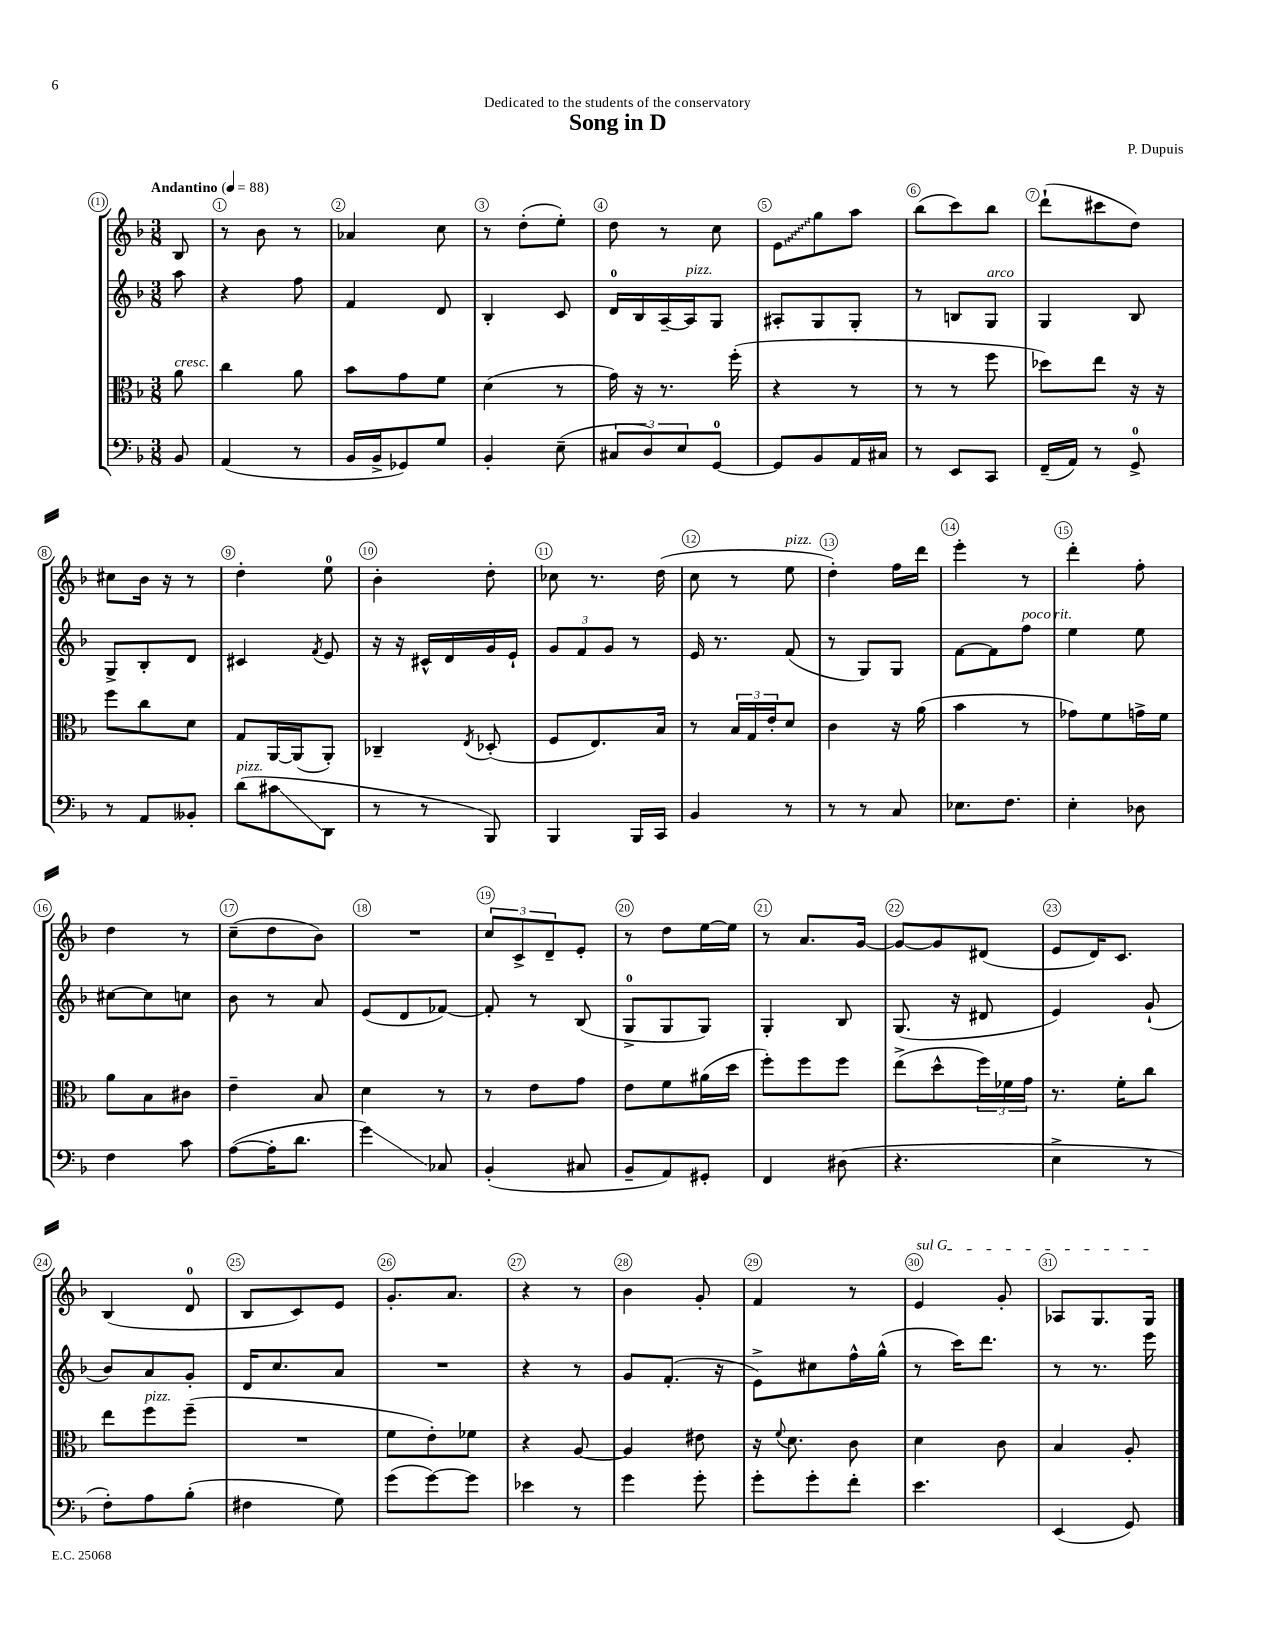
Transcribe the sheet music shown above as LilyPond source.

\header { title = "Song in D" composer = "P. Dupuis" dedication = "Dedicated to the students of the conservatory" }
<<
\new StaffGroup <<
\new Staff = "s0" {
    \clef treble \key f \major \numericTimeSignature \time 3/8 \partial 8 \tempo "Andantino" 4 = 88
    bes8 |
    r8 bes'8 r8 |
    aes'4 c''8 |
    r8 d''8-.( e''8-.) |
    d''8 r8 c''8 |
    \once \override Glissando.style = #'zigzag e'8\glissando g''8 a''8 |
    bes''8( c'''8) bes''8 |
    d'''8-!( cis'''8 d''8) |
    cis''8 bes'16 r16 r8 |
    d''4-. e''8-0 |
    bes'4-. d''8-. |
    ces''8 r8. d''16( |
    c''8 r8 e''8^\markup { \italic "pizz." } |
    d''4-.) f''16 d'''16 |
    e'''4-. r8 |
    d'''4-. f''8-. |
    d''4 r8 |
    c''8--( d''8 bes'8) |
    R4. |
    \tuplet 3/2 { c''8 c'8-> d'8-- } e'8-. |
    r8 d''8 e''16~ e''16 |
    r8 a'8. g'16~ |
    g'8~ g'8 dis'8( |
    e'8 d'16) c'8. |
    bes4( d'8-0 |
    bes8 c'8) e'8 |
    g'8.-. a'8. |
    r4 r8 |
    bes'4 g'8-. |
    f'4 r8 |
    \once \override TextSpanner.bound-details.left.text = \markup { \italic "sul G" } e'4\startTextSpan g'8-. |
    aes8 g8. g16\stopTextSpan \bar "|." |
}
\new Staff = "s1" {
    \clef treble \key f \major \numericTimeSignature \time 3/8 \partial 8
    a''8 |
    r4 f''8 |
    f'4 d'8 |
    bes4-. c'8 |
    d'16-0 bes16 a16~-- a16^\markup { \italic "pizz." } g8 |
    ais8-. g8 g8-. |
    r8 b8 g8^\markup { \italic "arco" } |
    g4 bes8 |
    g8-> bes8-. d'8 |
    cis'4 \acciaccatura { f'8 } e'8 |
    r16 r16 cis'16-^ d'16 g'16 e'16-! |
    \tuplet 3/2 { g'8 f'8 g'8 } r8 |
    e'16 r8. f'8( |
    r8 g8) g8 |
    f'8~ f'8 f''8^\markup { \italic "poco rit." } |
    e''4 e''8 |
    cis''8~ cis''8 c''8 |
    bes'8 r8 a'8 |
    e'8( d'8 fes'8~) |
    fes'8-. r8 bes8( |
    g8-0-> g8 g8) |
    g4-. bes8 |
    g8.( r16 dis'8 |
    e'4) g'8-!( |
    bes'8) a'8 g'8-. |
    d'16 c''8. a'8 |
    R4. |
    r4 r8 |
    g'8 f'8.-.( r16 |
    e'8->) cis''8 f''16-^ g''16-^( |
    r8 c'''16) d'''8. |
    r8 r8. e'''16 \bar "|." |
}
\new Staff = "s2" {
    \clef alto \key f \major \numericTimeSignature \time 3/8 \partial 8
    a'8^\markup { \italic "cresc." } |
    c''4 a'8 |
    bes'8 g'8 f'8 |
    d'4( r8 |
    g'16) r16 r8. f''16-.( |
    r4 r8 |
    r8 r8 f''8 |
    des''8) e''8 r16 r16 |
    f''8 c''8 d'8 |
    g8 a,16~ a,16( a,8-.) |
    ces4-- \acciaccatura { e8 } des8-.( |
    f8 e8.) bes16 |
    r8 \tuplet 3/2 { bes16 g16 e'16-. } d'8 |
    c'4 r16 a'16( |
    bes'4 r8 |
    ges'8) f'8 g'16-> f'16 |
    a'8 bes8 cis'8 |
    e'4-- bes8 |
    d'4 r8 |
    r8 e'8 g'8 |
    e'8 f'8 ais'16( d''16 |
    f''8-.) f''8 f''8 |
    e''8->( d''8-^ \tuplet 3/2 { f''16) fes'16 g'16 } |
    r8. f'16-. c''8 |
    e''8 f''8^\markup { \italic "pizz." } f''8--( |
    R4. |
    f'8 e'8-.) fes'8 |
    r4 a8~ |
    a4 eis'8 |
    r16 \appoggiatura { f'8 } d'8. c'8 |
    d'4 c'8 |
    bes4 a8-. \bar "|." |
}
\new Staff = "s3" {
    \clef bass \key f \major \numericTimeSignature \time 3/8 \partial 8
    bes,8 |
    a,4( r8 |
    bes,16 bes,16-> ges,8) g8 |
    bes,4-. e8--( |
    \tuplet 3/2 { cis8 d8) e8 } g,8-0~ |
    g,8 bes,8 a,16 cis16 |
    r8 e,8 c,8 |
    f,16--( a,16) r8 g,8-0-> |
    r8 a,8 beses,8-. |
    d'8^\markup { \italic "pizz." }( cis'8\glissando d,8 |
    r8 r8 bes,,8) |
    bes,,4 bes,,16 c,16 |
    bes,4 r8 |
    r8 r8 c8 |
    ees8. f8. |
    e4-. des8 |
    f4 c'8 |
    a8~( a16-. d'8. |
    g'4\glissando) ces8 |
    bes,4-.( cis8 |
    bes,8-- a,8) gis,8-. |
    f,4 dis8( |
    r4. |
    e4-> r8 |
    f8-.) a8 bes8-.( |
    fis4 g8) |
    g'8( g'8~) g'8 |
    ees'4 r8 |
    g'4 g'8-. |
    g'8-. g'8-. f'8-. |
    e'4. |
    e,4( g,8) \bar "|." |
}
>>
>>
\layout { \context { \Score \override BarNumber.break-visibility = ##(#f #t #t) barNumberVisibility = #all-bar-numbers-visible \override BarNumber.stencil = #(make-stencil-circler 0.1 0.3 ly:text-interface::print) } }
